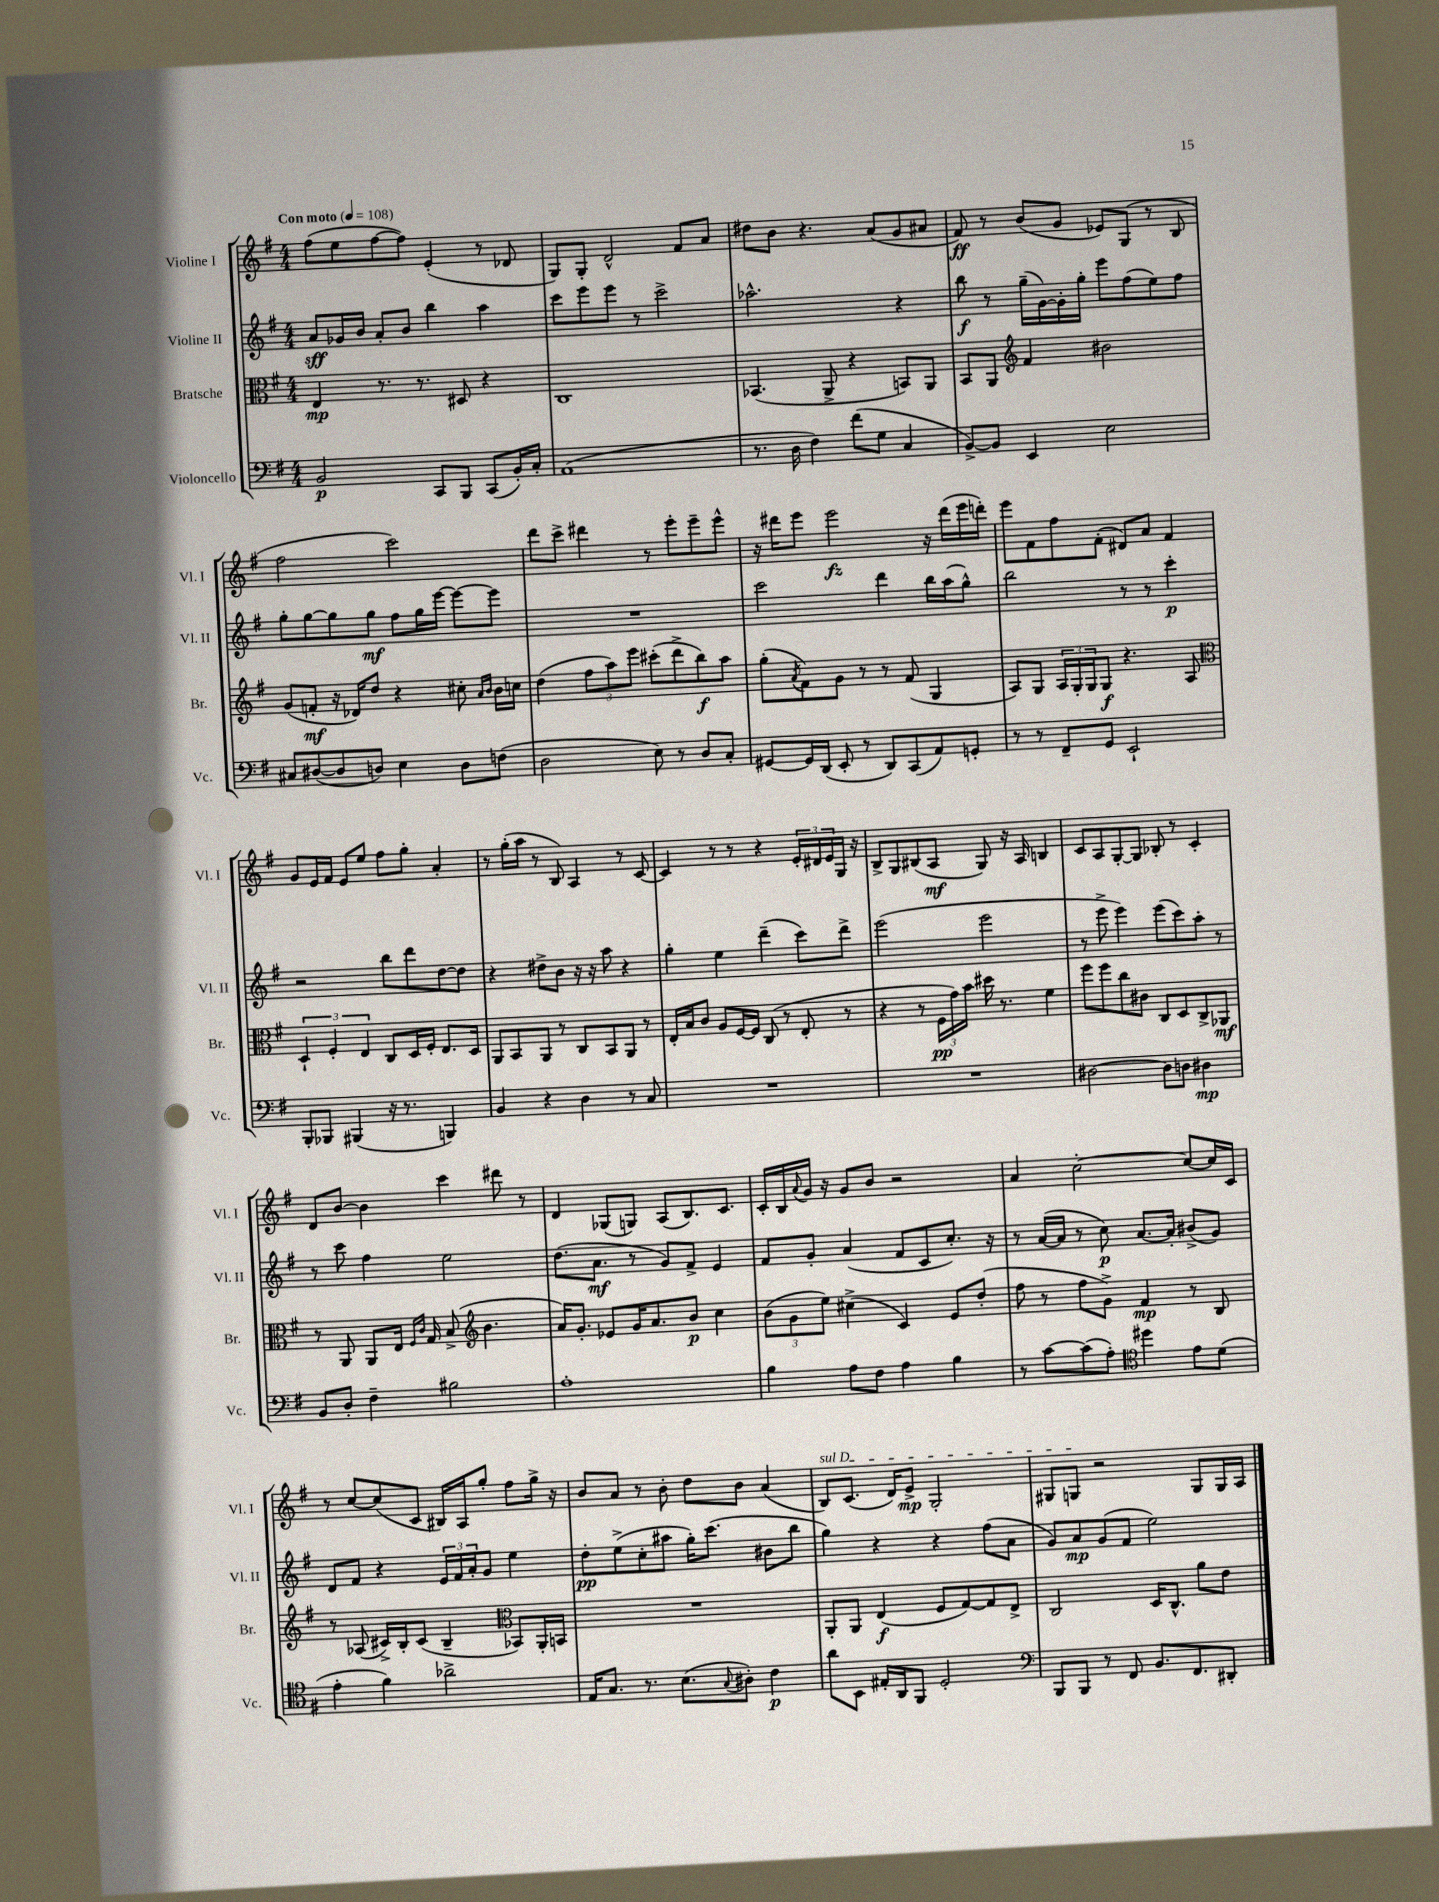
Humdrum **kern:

**kern	**dynam	**kern	**dynam	**kern	**dynam	**kern	**dynam
*part4	*part4	*part3	*part3	*part2	*part2	*part1	*part1
*staff4	*staff4	*staff3	*staff3	*staff2	*staff2	*staff1	*staff1
*I"Violoncello	*	*I"Bratsche	*	*I"Violine II	*	*I"Violine I	*
*I'Vc.	*	*I'Br.	*	*I'Vl. II	*	*I'Vl. I	*
*clefF4	*	*clefC3	*	*clefG2	*	*clefG2	*
*k[f#]	*	*k[f#]	*	*k[f#]	*	*k[f#]	*
*M4/4	*	*M4/4	*	*M4/4	*	*M4/4	*
*MM108	*	*MM108	*	*MM108	*	*MM108	*
=1	=1	=1	=1	=1	=1	=1	=1
!	!	!	!	!	!	!LO:TX:a:B:t=Con moto	!
2BB/	p	4E/	mp	8a/L	sff	(8ff#\L	.
.	.	.	.	16g-X/L	.	8ee\	.
.	.	.	.	16b/JJ	.	.	.
.	.	8.r	.	8a'/L	.	[8ff#\	.
.	.	.	.	8b/J	.	8ff#\J])	.
.	.	8.r	.	.	.	.	.
8CC/L	.	.	.	4bb\	.	(4e'/	.
8BBB/J	.	8D#X/	.	.	.	.	.
(8CC/L	.	4r	.	4aa\	.	8r	.
16BB'/L)	.	.	.	.	.	8d-X/	.
16C'/JJ	.	.	.	.	.	.	.
=2	=2	=2	=2	=2	=2	=2	=2
(1AA	.	1C	.	8ccc\L	.	8G/L)	.
.	.	.	.	8eee\	.	8G'/J	.
.	.	.	.	8eee\J	.	2d^^/	.
.	.	.	.	8r	.	.	.
.	.	.	.	2ccc^\	.	.	.
.	.	.	.	.	.	8f#/L	.
.	.	.	.	.	.	8a/J	.
=3	=3	=3	=3	=3	=3	=3	=3
8.r	.	(4.BB-X/	.	2.aa-X^^\	.	8dd#X\L	.
.	.	.	.	.	.	8b\J	.
16D\	.	.	.	.	.	.	.
4F#\)	.	.	.	.	.	4.r	.
.	.	8AA^/	.	.	.	.	.
(8f#\L	.	4r	.	.	.	.	.
8G\J	.	.	.	.	.	(8a/L	.
4C/	.	8BBn/L)	.	4r	.	8g/	.
.	.	8AA/J	.	.	.	8a#X/J	.
=4	=4	=4	=4	=4	=4	=4	=4
[8BB^/L)	.	8BB/L	.	8bb\	f	8f#/)	ff
8BB/J]	.	8AA/J	.	8r	.	8r	.
*	*	*clefG2	*	*	*	*	*
4EE/	.	4f#/	.	(16gg~\LL	.	(8b/L	.
.	.	.	.	[16g\)	.	.	.
.	.	.	.	16g'\]	.	8g/J	.
.	.	.	.	16gg'\JJ	.	.	.
2E\	.	2b#X\	.	8eee\L	.	8e-X/L)	.
.	.	.	.	(8ff#\	.	(8G/J	.
.	.	.	.	8ee\)	.	8r	.
.	.	.	.	8ff#\J	.	8B/	.
!!LO:LB:g=z
=5	=5	=5	=5	=5	=5	=5	=5
8C#X/L	.	(8g/L	.	8gg'\L	.	2ff#\	.
([8D#X/	.	8fn'/J	mf	[8gg\	.	.	.
8D#/]	.	16r	.	8gg\]	.	.	.
.	.	16d-X/KL)	.	.	.	.	.
8Dn/J)	.	8dd/J	.	8gg\J	mf	.	.
4E\	.	4r	.	8ff#\L	.	2ccc\)	.
.	.	.	.	16gg\L	.	.	.
.	.	.	.	[16eee\JJ	.	.	.
8D\L	.	8cc#X'\	.	8eee\L_	.	.	.
.	.	16qqa/LL	.	.	.	.	.
.	.	16qqb/JJ	.	.	.	.	.
(8Fn\J	.	16b\LL	.	8eee\J]	.	.	.
.	.	16ccn\JJ	.	.	.	.	.
=6	=6	=6	=6	=6	=6	=6	=6
2D\	.	(4dd\	.	1r	.	8ddd\L	.
.	.	.	.	.	.	8ccc^\J	.
.	.	12ff#\L	.	.	.	4ddd#X\	.
.	.	12aa\)	.	.	.	.	.
.	.	12eee\J	.	.	.	.	.
8E\)	.	(8ccc#X'\L	.	.	.	8r	.
8r	.	8ddd^\	.	.	.	8eee'\L	.
8D/L	.	8bb\)	f	.	.	8eee~\	.
8C'/J	.	8aa\J	.	.	.	8eee^^\J	.
=7	=7	=7	=7	=7	=7	=7	=7
[8GG#X/L	.	(8gg'\L	.	2ccc\	.	16r	.
.	.	.	.	.	.	16ddd#X\KL	.
.	.	8qa/	.	.	.	.	.
16GG#/L]	.	8f#\)	.	.	.	8eee\J	.
(16DD/JJ	.	.	.	.	.	.	.
8EE'/	.	8g\J	.	.	.	2eee\	fz
8r	.	8r	.	.	.	.	.
8DD/L)	.	8r	.	4ddd\	.	.	.
(8CC/	.	(8f#/	.	.	.	.	.
8AA/)	.	4G/	.	16bb\LL	.	16r	.
.	.	.	.	(16aa\J	.	(16ddd#\LL	.
8GGn'/J	.	.	.	8gg^^\J)	.	16eee\	.
.	.	.	.	.	.	16dddn'\JJ)	.
=8	=8	=8	=8	=8	=8	=8	=8
8r	.	8A/L)	.	2bb\	.	8eee\L	.
8r	.	8G/J	.	.	.	8f#\	.
8FF#~/L	.	24A/LL	.	.	.	8ff#\	.
.	.	24G'/	.	.	.	.	.
.	.	24G/J	.	.	.	.	.
8GG/J	.	8G/J	f	.	.	(8f#'\J	.
2EE`/	.	4.r	.	8r	.	8d#X/L)	.
.	.	.	.	8r	.	8a/J	.
.	.	.	.	4ccc'\	p	4f#/	.
.	.	8A/	.	.	.	.	.
!!LO:LB:g=z
=9	=9	=9	=9	=9	=9	=9	=9
*	*	*clefC3	*	*	*	*	*
8BBB'/L	.	6D`/	.	2r	.	8g/L	.
8BBB-X/J	.	.	.	.	.	16e/L	.
.	.	6F#'/	.	.	.	.	.
.	.	.	.	.	.	16f#/JJ	.
(4BBB#X/	.	.	.	.	.	8e/L	.
.	.	6E/	.	.	.	.	.
.	.	.	.	.	.	8ee/J	.
16r	.	8C/L	.	8bb\L	.	8ff#\L	.
8.r	.	.	.	.	.	.	.
.	.	16D/L	.	8ddd\	.	8gg'\J	.
.	.	16F#'/JJ	.	.	.	.	.
4BBBn/)	.	8.E/L	.	[8dd\	.	4a'/	.
.	.	.	.	8dd\J]	.	.	.
.	.	16D/Jk	.	.	.	.	.
=10	=10	=10	=10	=10	=10	=10	=10
4BB/	.	8AA/L	.	4r	.	8r	.
.	.	8BB/	.	.	.	(16gg'\LL	.
.	.	.	.	.	.	16aa\JJ	.
4r	.	8AA/J	.	8dd#X^\L	.	8r	.
.	.	8r	.	8b\J	.	8B/)	.
4D\	.	8C/L	.	16r	.	4A/	.
.	.	.	.	16r	.	.	.
.	.	8BB/	.	8aa\	.	.	.
8r	.	8AA/J	.	4r	.	8r	.
8C/	.	8r	.	.	.	[8c/	.
=11	=11	=11	=11	=11	=11	=11	=11
1r	.	16E'/LL	.	4gg'\	.	4c/]	.
.	.	16B/J	.	.	.	.	.
.	.	8c/J	.	.	.	.	.
.	.	8A/L	.	4ee\	.	8r	.
.	.	[16F#/L	.	.	.	8r	.
.	.	16F#/JJ]	.	.	.	.	.
.	.	(8C/	.	(4ddd~\	.	4r	.
.	.	8r	.	.	.	.	.
.	.	8E'/	.	8ccc\L)	.	24e'/LL	.
.	.	.	.	.	.	24d#X/	.
.	.	.	.	.	.	24e/	.
.	.	8r	.	8ddd^\J	.	16G/JJ	.
.	.	.	.	.	.	16r	.
=12	=12	=12	=12	=12	=12	=12	=12
1r	.	4r	.	(2eee\	.	8B^/L	.
.	.	.	.	.	.	8G/	.
.	.	8r	.	.	.	(8B#X/	.
.	.	24F#\LL	pp	.	.	8A/J	mf
.	.	24g\)	.	.	.	.	.
.	.	24b\JJ	.	.	.	.	.
.	.	16dd#X\	.	2eee\	.	8G/)	.
.	.	8.r	.	.	.	.	.
.	.	.	.	.	.	16r	.
.	.	.	.	.	.	16A/	.
.	.	4f#\	.	.	.	4Bn/	.
=13	=13	=13	=13	=13	=13	=13	=13
[2D#X\	.	8ff#\L	.	8r	.	8c/L	.
.	.	8ff#\	.	8eee^\	.	8A/	.
.	.	8cc\	.	4eee\)	.	[8G'/	.
.	.	8c#X\J	.	.	.	8G/J]	.
8D#\L]	.	8C/L	.	(8eee\L	.	8B-X'/	.
8Dn\J	.	8D/	.	8ccc\)	.	8r	.
4D#X\	mp	8C^/	.	8aa'\J	.	4c'/	.
.	.	8AA-X/J	mf	8r	.	.	.
!!LO:LB:g=z
=14	=14	=14	=14	=14	=14	=14	=14
8BB/L	.	8r	.	8r	.	8d/L	.
8D'/J	.	8AA/	.	8ccc\	.	[8b/J	.
4F#~\	.	8AA/L	.	4ff#\	.	4b\]	.
.	.	16E/Jk	.	.	.	.	.
.	.	16qqF#/LL	.	.	.	.	.
.	.	16qqc/JJ	.	.	.	.	.
.	.	16G/	.	.	.	.	.
2B#X\	.	(8B^/	.	2ee\	.	4ccc\	.
*	*	*clefG2	*	*	*	*	*
.	.	4.b\	.	.	.	.	.
.	.	.	.	.	.	8ddd#X\	.
.	.	.	.	.	.	8r	.
=15	=15	=15	=15	=15	=15	=15	=15
1A'	.	16a/KL)	.	(8.dd\L	.	4d/	.
.	.	8.g'/J	.	.	.	.	.
.	.	.	.	8.a\J	mf	.	.
.	.	8e-X/L	.	.	.	(8G-X/L	.
.	.	16g/K	.	8r	.	8Gn/J)	.
.	.	8.a/	.	.	.	.	.
.	.	.	.	8g/L)	.	(8A/L	.
.	.	8b/J	p	8f#^/J	.	8.B/)	.
.	.	4cc\	.	4e/	.	.	.
.	.	.	.	.	.	8.c/J	.
=16	=16	=16	=16	=16	=16	=16	=16
4B\	.	(12b\L	.	8f#/L	.	16c'/LL	.
.	.	.	.	.	.	16B/	.
.	.	12g\	.	.	.	.	.
.	.	.	.	.	.	8qqa/	.
.	.	.	.	8g'/J	.	16g/JJ	.
.	.	12ee\J)	.	.	.	.	.
.	.	.	.	.	.	16r	.
8A\L	.	(4cc#X^\	.	(4a/	.	8g/L	.
8F#\J	.	.	.	.	.	8b/J	.
4A\	.	4c/)	.	8f#/L	.	2r	.
.	.	.	.	8c/	.	.	.
4B\	.	8e/L	.	8.cc'/J)	.	.	.
.	.	(8dd'/J	.	.	.	.	.
.	.	.	.	16r	.	.	.
=17	=17	=17	=17	=17	=17	=17	=17
8r	.	8ff#\	.	8r	.	4a/	.
[8c\L	.	8r	.	([16a/LL	.	.	.
.	.	.	.	16a/JJ]	.	.	.
(8c\]	.	8ff#\L	.	8r	.	[2cc'\	.
8A'\J)	.	8g^\J)	.	8cc\)	p	.	.
*clefC4	*	*	*	*	*	*	*
4dd#X\	.	4f#/	mp	[8.a/L	.	.	.
.	.	.	.	16a'/Jk]	.	.	.
8e\L	.	8r	.	(8b#X^/L	.	8cc/L_	.
(8d\J	.	8B/	.	8g/J)	.	16cc/L]	.
.	.	.	.	.	.	16c/JJ	.
!!LO:LB:g=z
=18	=18	=18	=18	=18	=18	=18	=18
4e'\	.	8r	.	8d/L	.	8r	.
.	.	(8A-X/	.	8f#/J	.	[8cc/L	.
4f#\)	.	16c#X^/LL)	.	4r	.	(8cc/]	.
.	.	16B'/J	.	.	.	.	.
.	.	(8c#/J	.	.	.	8c/J	.
2a-X^\	.	4B~/	.	24e/LL	.	16B#X/LL)	.
.	.	.	.	24f#/	.	.	.
.	.	.	.	.	.	16A/J	.
.	.	.	.	24a'/J	.	.	.
.	.	.	.	8g/J	.	8gg'/J	.
*	*	*clefC3	*	*	*	*	*
.	.	8BB-X/L)	.	4ee\	.	8ff#\L	.
.	.	16AA'/L	.	.	.	16gg^\Jk	.
.	.	16BBn/JJ	.	.	.	16r	.
=19	=19	=19	=19	=19	=19	=19	=19
16E/KL	.	1r	.	8dd'\L	pp	8b/L	.
8.G/J	.	.	.	.	.	.	.
.	.	.	.	(8ee^\	.	8a/J	.
8.r	.	.	.	8cc'\	.	8r	.
.	.	.	.	8aa#X\J	.	8b'\	.
(8.B\L	.	.	.	.	.	.	.
.	.	.	.	16gg'\KL)	.	8dd\L	.
.	.	.	.	(8.ccc\J	.	.	.
8qqG/	.	.	.	.	.	.	.
8A#X'\J)	.	.	.	.	.	8b\J	.
4c\	p	.	.	8b#X\L	.	(4a/	.
.	.	.	.	8bb\J	.	.	.
=20	=20	=20	=20	=20	=20	=20	=20
!	!	!	!	!	!	!LO:TX:a:i:t=sul D	!
8a\L	.	8AA'/L	.	4gg\)	.	8B/L)	.
8BB\J	.	8AA/J	.	.	.	(8.c/J	.
16E#X'/LL	.	(4E/	f	4r	.	.	.
16AA/J	.	.	.	.	.	16d/KL)	.
8FF#/J	.	.	.	.	.	8e^/J	mp
2D'/	.	8F#/L	.	4r	.	2G'/	.
.	.	[8G/)	.	.	.	.	.
.	.	8G/]	.	(8ff#\L	.	.	.
.	.	8E^/J	.	8a\J	.	.	.
=21	=21	=21	=21	=21	=21	=21	=21
*clefF4	*	*	*	*	*	*	*
8BBB/L	.	2C/	.	8g/L)	.	8G#X/L	.
8BBB/J	.	.	.	8a/	mp	8Gn/J	.
8r	.	.	.	(8g/	.	2r	.
8FF#/	.	.	.	8f#/J	.	.	.
8.BB/L	.	16D/KL	.	2ee\)	.	.	.
.	.	8.C^^/J	.	.	.	.	.
8.FF#/	.	.	.	.	.	.	.
.	.	8a\L	.	.	.	8G/L	.
8DD#X'/J	.	8e\J	.	.	.	16G/L	.
.	.	.	.	.	.	16A/JJ	.
==	==	==	==	==	==	==	==
*-	*-	*-	*-	*-	*-	*-	*-
